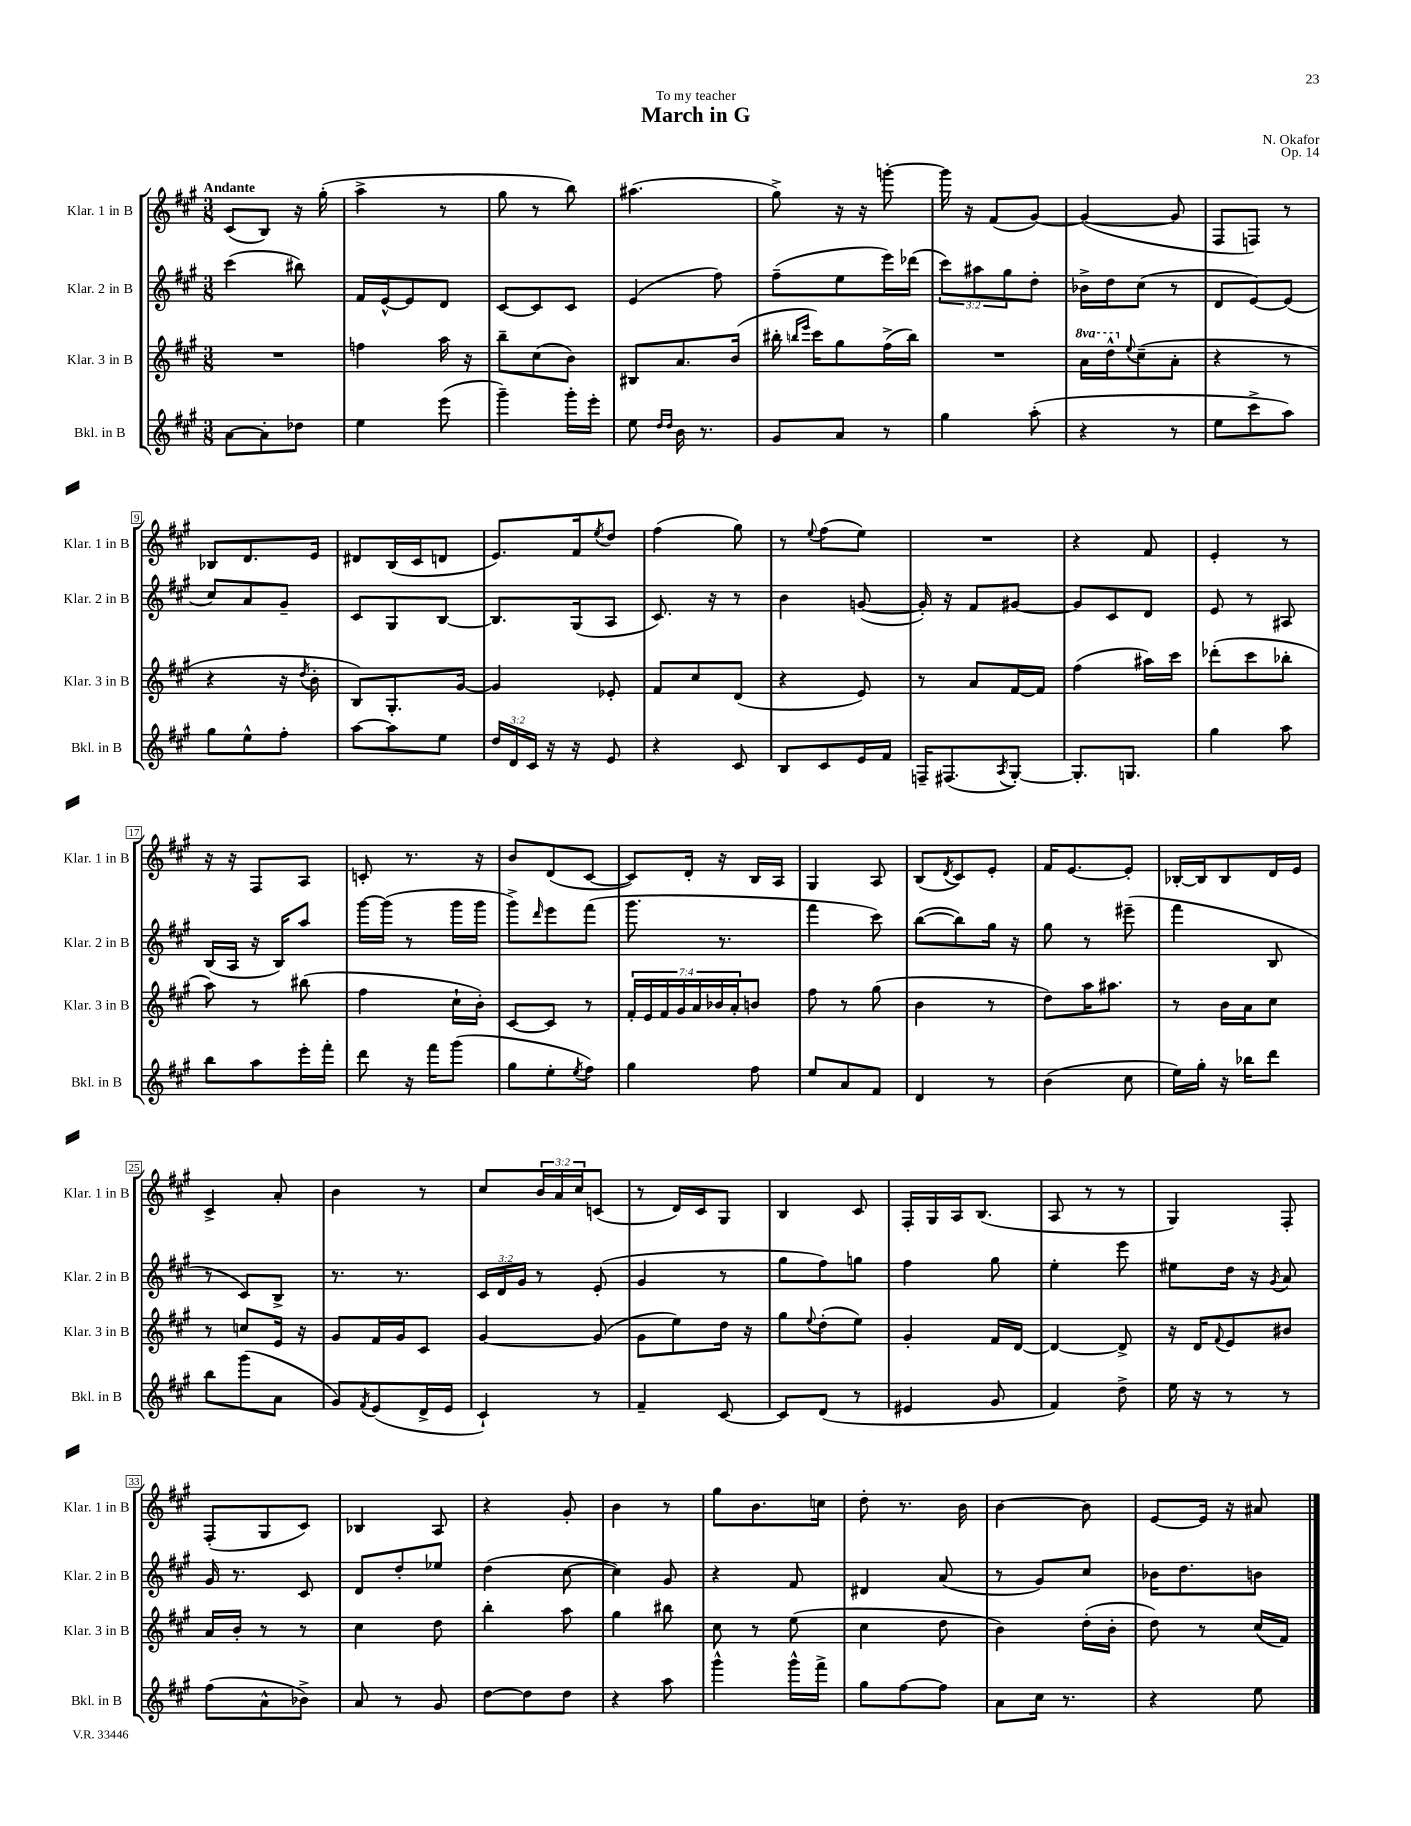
\header { title = "March in G" composer = "N. Okafor" dedication = "To my teacher" opus = "Op. 14" }
<<
\new StaffGroup <<
\new Staff = "s0" \with { instrumentName = "Klar. 1 in B" shortInstrumentName = "Klar. 1 in B" } {
    \clef treble \key a \major \numericTimeSignature \time 3/8 \override Staff.TupletNumber.text = #tuplet-number::calc-fraction-text \tempo "Andante"
    cis'8( b8) r16 gis''16-.( |
    a''4-> r8 |
    gis''8 r8 b''8) |
    ais''4.( |
    gis''8->) r16 r16 g'''8~-. |
    g'''16 r16 fis'8( gis'8~) |
    gis'4~( gis'8 |
    fis8 f8) r8 |
    bes8 d'8. e'16 |
    dis'8 b16( cis'16 d'8 |
    e'8.) fis'16 \acciaccatura { e''8 } d''8 |
    fis''4( gis''8) |
    r8 \appoggiatura { e''8 } fis''8( e''8) |
    R4. |
    r4 fis'8 |
    e'4-. r8 |
    r16 r16 fis8 a8 |
    c'8-. r8. r16 |
    b'8 d'8( cis'8~ |
    cis'8) d'16-. r16 b16 a16 |
    gis4 a8 |
    b8( \acciaccatura { d'8 } cis'8) e'8-. |
    fis'16 e'8.~ e'8-. |
    bes16~-. bes16 bes8 d'16 e'16 |
    cis'4-> a'8-. |
    b'4 r8 |
    cis''8 \tuplet 3/2 { b'16 a'16 cis''16 } c'8( |
    r8 d'16) cis'16 gis8 |
    b4 cis'8 |
    fis16-. gis16 a16 b8.( |
    a8 r8 r8 |
    gis4) fis8-. |
    fis8-.( gis8 cis'8) |
    bes4 a8 |
    r4 gis'8-. |
    b'4 r8 |
    gis''8 b'8. c''16 |
    d''8-. r8. b'16 |
    b'4~ b'8 |
    e'8~ e'16 r16 ais'8 \bar "|." |
}
\new Staff = "s1" \with { instrumentName = "Klar. 2 in B" shortInstrumentName = "Klar. 2 in B" } {
    \clef treble \key a \major \numericTimeSignature \time 3/8 \override Staff.TupletNumber.text = #tuplet-number::calc-fraction-text
    cis'''4( bis''8) |
    fis'16 e'16~-^ e'8 d'8 |
    cis'8~ cis'8 cis'8 |
    e'4( fis''8) |
    fis''8--( e''8 e'''16) des'''16( |
    \tuplet 3/2 { cis'''8) ais''8 gis''8 } d''8-. |
    bes'16-> d''16 cis''8( r8 |
    d'8 e'8~) e'8( |
    cis''8) a'8 gis'8-- |
    cis'8 gis8 b8~ |
    b8. gis16( a8 |
    cis'8.) r16 r8 |
    b'4 g'8~( |
    g'16-.) r16 fis'8 gis'8~ |
    gis'8 cis'8 d'8 |
    e'8 r8 ais8 |
    b16( a16 r16 b16) a''8 |
    gis'''16~ gis'''16( r8 gis'''16 gis'''16 |
    gis'''8->) \grace { d'''16 } e'''8 fis'''8( |
    gis'''8. r8. |
    fis'''4 cis'''8) |
    b''8~( b''8) gis''16 r16 |
    gis''8 r8 eis'''8--( |
    fis'''4 b8 |
    r8 cis'8) b8-> |
    r8. r8. |
    \tuplet 3/2 { cis'16 d'16 gis'16 } r8 e'8-.( |
    gis'4 r8 |
    gis''8 fis''8) g''8 |
    fis''4 gis''8 |
    e''4-. e'''8 |
    eis''8 d''16 r16 \acciaccatura { gis'8 } a'8 |
    gis'16 r8. cis'8 |
    d'8 d''8-. ees''8 |
    d''4( cis''8~ |
    cis''4) gis'8 |
    r4 fis'8 |
    dis'4 a'8( |
    r8 gis'8) cis''8 |
    bes'16 d''8. b'8 \bar "|." |
}
\new Staff = "s2" \with { instrumentName = "Klar. 3 in B" shortInstrumentName = "Klar. 3 in B" } {
    \clef treble \key a \major \numericTimeSignature \time 3/8 \override Staff.TupletNumber.text = #tuplet-number::calc-fraction-text \set Staff.ottavationMarkups = #ottavation-simple-ordinals
    R4. |
    f''4 a''16 r16 |
    b''8-- cis''8( b'8) |
    bis8 a'8. b'16( |
    bis''16-. \grace { b''16 e'''16 } cis'''16) gis''8 fis''16->( b''16) |
    R4. |
    \ottava #1 a''16 d'''16-^ \ottava #0 \appoggiatura { e''8 } cis''8--( a'8-. |
    r4 r8 |
    r4 r16 \acciaccatura { d''8 } b'16-. |
    b8) gis8.-. gis'16~ |
    gis'4 ees'8-. |
    fis'8 cis''8 d'8( |
    r4 e'8) |
    r8 a'8 fis'16~ fis'16 |
    fis''4( ais''16) cis'''16 |
    des'''8-.( cis'''8 bes''8-. |
    a''8) r8 bis''8( |
    fis''4 cis''16-! b'16-.) |
    cis'8~ cis'8 r8 |
    \tuplet 7/4 { fis'16-. e'16 fis'16 gis'16 a'16 bes'16 a'16-. } b'8 |
    fis''8 r8 gis''8( |
    b'4 r8 |
    d''8) a''16 ais''8. |
    r8 b'16 a'16 cis''8 |
    r8 c''8 e'16 r16 |
    gis'8 fis'16 gis'16 cis'8 |
    gis'4~ gis'8( |
    gis'8 e''8) d''16 r16 |
    gis''8 \appoggiatura { e''8 } d''8-.( e''8) |
    gis'4-. fis'16 d'16~ |
    d'4~ d'8-> |
    r16 d'16 \appoggiatura { fis'8 } e'8 bis'8 |
    a'16 b'16-. r8 r8 |
    cis''4 d''8 |
    b''4-. a''8 |
    gis''4 bis''8 |
    cis''8 r8 e''8( |
    cis''4 d''8 |
    b'4) d''16-.( b'16-. |
    d''8) r8 cis''16( fis'16) \bar "|." |
}
\new Staff = "s3" \with { instrumentName = "Bkl. in B" shortInstrumentName = "Bkl. in B" } {
    \clef treble \key a \major \numericTimeSignature \time 3/8 \override Staff.TupletNumber.text = #tuplet-number::calc-fraction-text
    a'8~ a'8-. des''8 |
    e''4 e'''8( |
    gis'''4--) gis'''16-. e'''16-. |
    e''8 \grace { d''16 d''16 } b'16 r8. |
    gis'8 a'8 r8 |
    gis''4 a''8-.( |
    r4 r8 |
    e''8 cis'''8-> a''8) |
    gis''8 e''8-^ fis''8-. |
    a''8~ a''8 e''8 |
    \tuplet 3/2 { d''16 d'16 cis'16 } r16 r16 e'8 |
    r4 cis'8 |
    b8 cis'8 e'16 fis'16 |
    f16-- fis8.( \acciaccatura { a8 } gis8~-.) |
    gis8.-. g8. |
    gis''4 a''8 |
    b''8 a''8 e'''16-. fis'''16-. |
    d'''8 r16 fis'''16 gis'''8( |
    gis''8 e''8-. \acciaccatura { e''8 } fis''8) |
    gis''4 fis''8 |
    e''8 a'8 fis'8 |
    d'4 r8 |
    b'4( cis''8 |
    e''16) gis''16-. r16 bes''16 d'''8 |
    b''8 gis'''8( a'8 |
    gis'8) \acciaccatura { fis'8 } e'8( d'16-> e'16 |
    cis'4-!) r8 |
    fis'4-- cis'8~ |
    cis'8 d'8( r8 |
    eis'4 gis'8 |
    fis'4) d''8-> |
    e''16 r16 r8 r8 |
    fis''8( a'8-^ bes'8->) |
    a'8 r8 gis'8 |
    d''8~ d''8 d''8 |
    r4 a''8 |
    gis'''4-^ gis'''16-^ fis'''16-> |
    gis''8 fis''8~ fis''8 |
    a'8 cis''16 r8. |
    r4 e''8 \bar "|." |
}
>>
>>
\layout { \context { \Score \override BarNumber.stencil = #(make-stencil-boxer 0.1 0.3 ly:text-interface::print) } }
